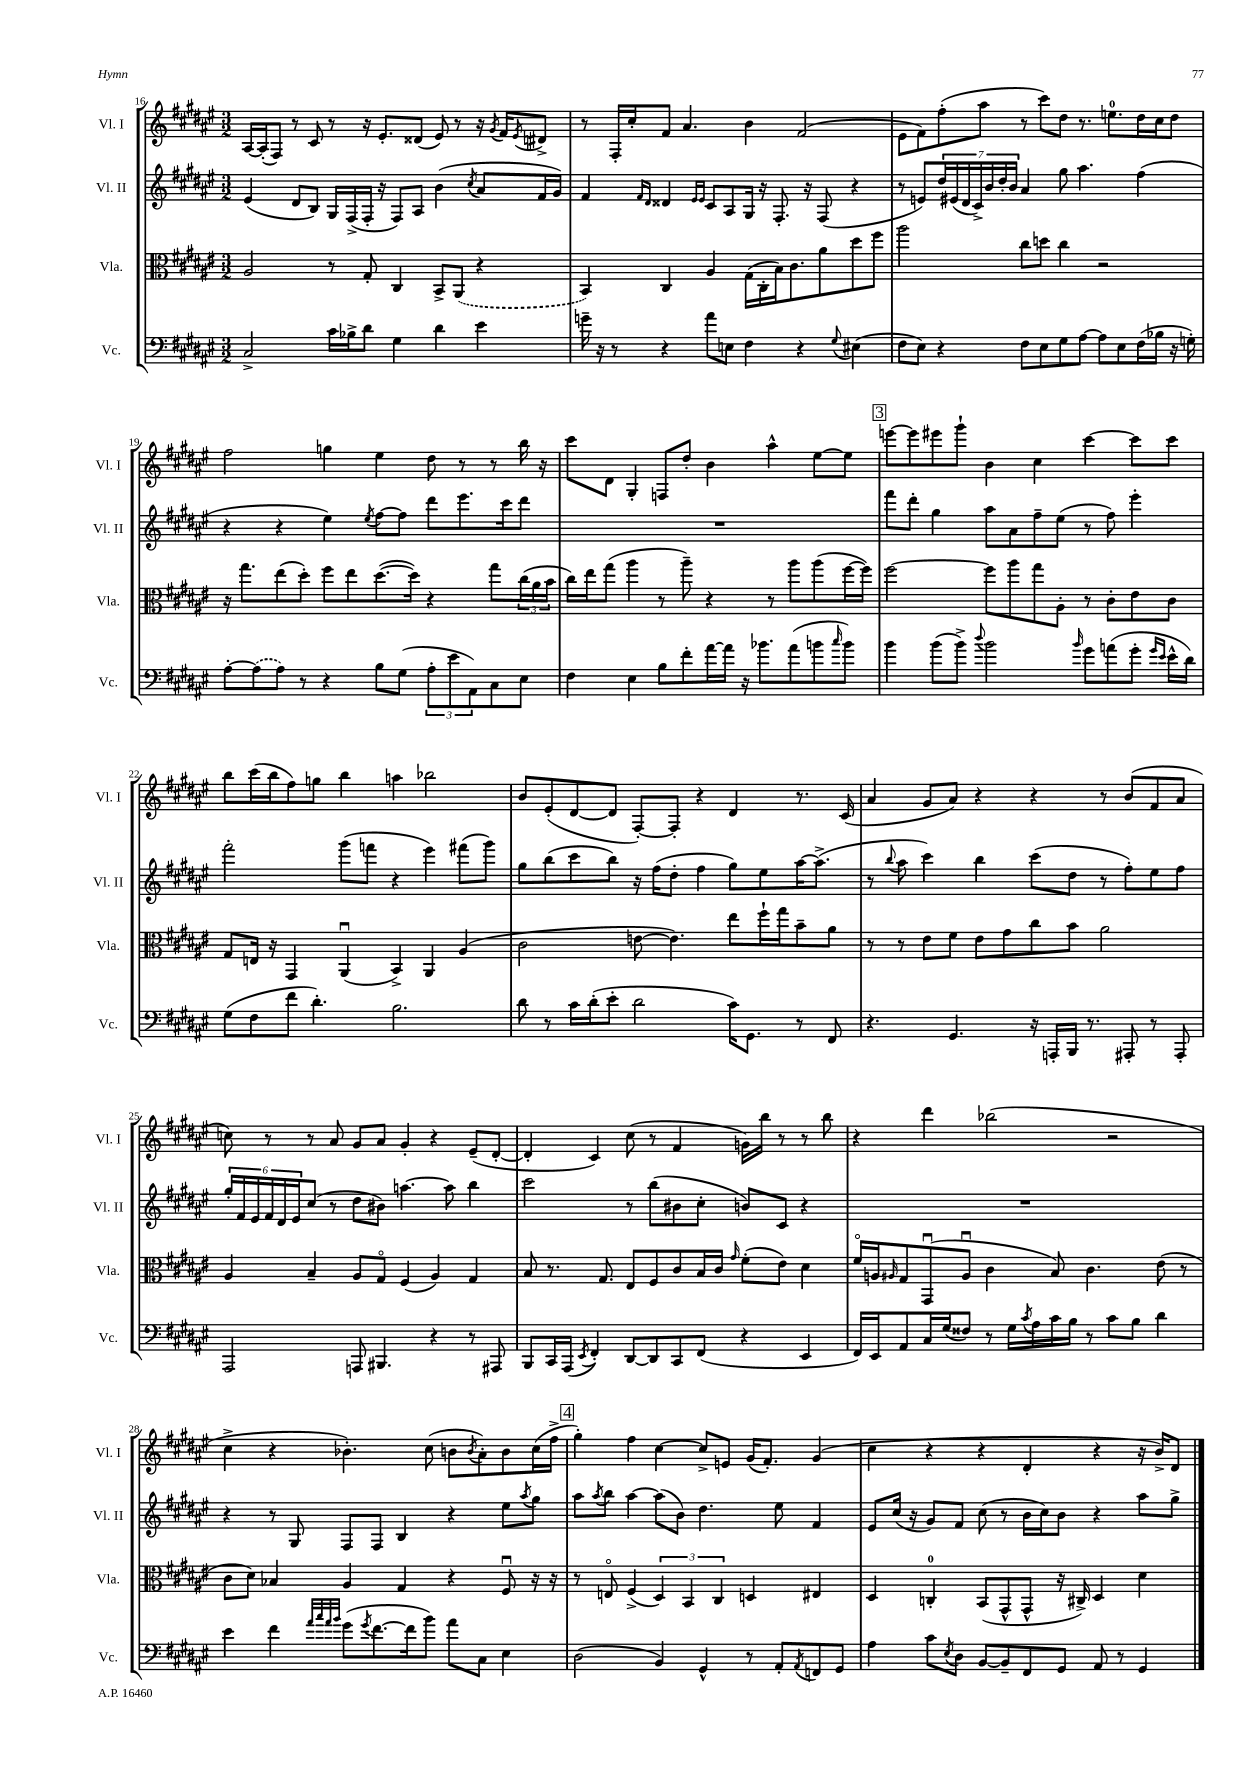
<<
\new StaffGroup <<
\new Staff = "s0" \with { instrumentName = "Vl. I" shortInstrumentName = "Vl. I" } {
    \clef treble \key fis \major \numericTimeSignature \time 3/2
    ais16~ ais16-.( fis8) r8 cis'8 r8 r16 eis'8.-. disis'8( eis'8) r8 r16 \acciaccatura { gis'8 } fis'16 \acciaccatura { eis'8 } dis'8-> |
    r8 fis16-. cis''16-. fis'8 ais'4. b'4 fis'2( |
    eis'8 fis'8) fis''8-.( ais''8 r8 cis'''8) dis''8 r8. e''8.-0 dis''16 cis''16 dis''8 |
    fis''2 g''4 eis''4 dis''8 r8 r8 b''16 r16 |
    cis'''8 dis'8 gis4-. f8 dis''8-. b'4 ais''4-^ eis''8~ eis''8 |
    \mark \markup { \box "3" } e'''8~ e'''8 eis'''8 gis'''8-! b'4 cis''4 cis'''4~ cis'''8 cis'''8 |
    b''8 cis'''16( b''16 fis''8) g''8 b''4 a''4 bes''2 |
    b'8 eis'8-.( dis'8~ dis'8 fis8~-.) fis8-. r4 dis'4 r8. cis'16( |
    ais'4 gis'8 ais'8) r4 r4 r8 b'8( fis'8 ais'8 |
    c''8) r8 r8 ais'8 gis'8 ais'8 gis'4-. r4 eis'8--( dis'8~-. |
    dis'4-. cis'4) cis''8( r8 fis'4 g'16) b''16 r8 r8 b''8 |
    r4 dis'''4 bes''2( r2 |
    cis''4-> r4 bes'4.-.) cis''8( b'8 \acciaccatura { b'8 } ais'8-.) b'8 cis''16( fis''16-> |
    \mark \markup { \box "4" } gis''4-.) fis''4 cis''4~ cis''8-> e'8 gis'16( fis'8.-.) gis'4( |
    cis''4 r4 r4 dis'4-. r4 r16 b'16->) dis'8 \bar "|." |
}
\new Staff = "s1" \with { instrumentName = "Vl. II" shortInstrumentName = "Vl. II" } {
    \clef treble \key fis \major \numericTimeSignature \time 3/2
    eis'4( dis'8 b8) gis16 fis16->( fis16-. r16 fis8) ais8 b'4( \acciaccatura { cis''8 } ais'8 fis'16 gis'16) |
    fis'4 \grace { fis'16 dis'16 } disis'4 \grace { eis'16 eis'16 } cis'8 ais8 gis16 r16 fis8.-. r16 fis8( r4 |
    r8 e'8) \tuplet 7/4 { dis''16 eis'16( dis'16 cis'16->) b'16 dis''16-. b'16 } ais'4 gis''8 ais''4. fis''4( |
    r4 r4 eis''4) \acciaccatura { eis''8 } fis''8~ fis''8 dis'''8 eis'''8. cis'''16 dis'''8 |
    R1. |
    \mark \markup { \box "3" } fis'''8 dis'''8-. gis''4 ais''8 ais'8 fis''8-- eis''8( r8 fis''8) eis'''4-. |
    fis'''2-. gis'''8( f'''8 r4 eis'''4) fis'''8( gis'''8) |
    gis''8 b''8( cis'''8 b''8) r16 fis''16( dis''8-. fis''4 gis''8) eis''8 ais''16~ ais''8.->( |
    r8 \appoggiatura { b''8 } ais''8 cis'''4) b''4 cis'''8( dis''8 r8 fis''8-.) eis''8 fis''8 |
    \tuplet 6/4 { gis''16-. fis'16 eis'16 fis'16 dis'16 eis'16 } cis''8( r8 dis''8 bis'8) a''4.~ a''8 b''4 |
    cis'''2 r8 b''8( bis'8 cis''8-. b'8) cis'8 r4 |
    R1. |
    r4 r8 gis8 fis8 fis8 b4 r4 eis''8 \acciaccatura { ais''8 } gis''8 |
    \mark \markup { \box "4" } ais''8 \acciaccatura { ais''8 } b''8 ais''4~ ais''8( b'8) dis''4. eis''8 fis'4 |
    eis'8 cis''16( r16 gis'8) fis'8 cis''8( r8 b'16 cis''16) b'8 r4 ais''8 gis''8-> \bar "|." |
}
\new Staff = "s2" \with { instrumentName = "Vla." shortInstrumentName = "Vla." } {
    \clef alto \key fis \major \numericTimeSignature \time 3/2
    ais2 r8 gis8-. cis4 b,8-> \once \slurDashed ais,8( r4 |
    b,4) cis4 ais4 gis16( cis16-. b16) cis'8. ais'8 dis''8 fis''8 |
    ais''2 cis''8 d''8 cis''4 r2 |
    r16 gis''8. eis''8( dis''8-.) fis''8 eis''8 dis''8.~( dis''16) r4 gis''8 \tuplet 3/2 { cis''16( ais'16 b'16 } |
    cis''16) eis''16 gis''8( ais''4 r8 ais''8--) r4 r8 ais''8 ais''8( fis''16~ fis''16) |
    \mark \markup { \box "3" } fis''2~ fis''8 ais''8 gis''8 ais8-. r8 cis'8-. eis'8 cis'8 |
    gis8 e16 r16 gis,4 ais,4\downbow( b,4->) ais,4 ais4( |
    cis'2 e'8~ e'4.) eis''8 fis''16-! gis''16 b'8-- ais'8 |
    r8 r8 eis'8 fis'8 eis'8 gis'8 cis''8 b'8 ais'2 |
    ais4 b4-- ais8 gis8\flageolet fis4( ais4) gis4 |
    b8 r8. gis8. eis8 fis8 cis'8 b16 cis'16 \grace { gis'16 } fis'8-.( eis'8) dis'4 |
    fis'16\flageolet a16 \grace { ais16 } gis8 gis,8\downbow( ais8\downbow cis'4 b8) cis'4. eis'8( r8 |
    cis'8 dis'8) bes4 ais4 gis4 r4 fis8\downbow r16 r16 |
    \mark \markup { \box "4" } r8 e8\flageolet fis4->( \tuplet 3/2 { dis4) b,4 cis4 } d4 eis4 |
    dis4 c4-0-. b,8( gis,8-^ gis,8-^ r16 cis16->) dis4 dis'4 \bar "|." |
}
\new Staff = "s3" \with { instrumentName = "Vc." shortInstrumentName = "Vc." } {
    \clef bass \key fis \major \numericTimeSignature \time 3/2
    cis2-> cis'16 bes16-> dis'8 gis4 dis'4 eis'4 |
    g'16-- r16 r8 r4 ais'8 e8 fis4 r4 \appoggiatura { gis8 } eis4( |
    fis8 eis8) r4 fis8 eis8 gis8 ais8~ ais8 eis8 fis16( bes16 r16 g16-.) |
    ais8~-. \once \slurDashed ais8( ais8) r8 r4 b8 gis8( \tuplet 3/2 { ais8-. eis'8 ais,8) } cis8 eis8 |
    fis4 eis4 b8 fis'8-. ais'16~ ais'16 r16 bes'8. ais'8( b'8 \grace { cis''16 } b'8) |
    \mark \markup { \box "3" } b'4 b'8( b'8->) \appoggiatura { dis''8 } b'2 \grace { b'16 } gis'8 a'8( gis'8-. \grace { gis'16 eis'16 } eis'16-^ dis'16) |
    gis8( fis8 fis'8 dis'4.-.) b2. |
    dis'8 r8 cis'16 dis'16-.( eis'8-. dis'2 cis'16) gis,8. r8 fis,8 |
    r4. gis,4. r16 a,,16-. b,,16 r8. ais,,8-. r8 ais,,8-. |
    ais,,2 a,,8 bis,,4. r4 r8 ais,,8 |
    b,,8 cis,16 ais,,16( \acciaccatura { eis,8 } fis,4-.) dis,8~ dis,8 cis,8 fis,8( r4 eis,4 |
    fis,16) eis,16 ais,8 cis16 gis16( fisis8) r8 gis16 \acciaccatura { cis'8 } ais16 cis'16 b16 r8 cis'8 b8 dis'4 |
    eis'4 fis'4 \grace { ais'32 cis''32 ais'32 b'32 } gis'8( \acciaccatura { gis'8 } fis'8.~ fis'16 b'8) ais'8 cis8 eis4 |
    \mark \markup { \box "4" } dis2( b,4) gis,4-^ r8 ais,8-. \acciaccatura { ais,8 } f,8 gis,8 |
    ais4 cis'8 \acciaccatura { eis8 } dis8 b,8~ b,8-- fis,8 gis,8 ais,8 r8 gis,4 \bar "|." |
}
>>
>>
\layout { \context { \Score currentBarNumber = #16 } }
